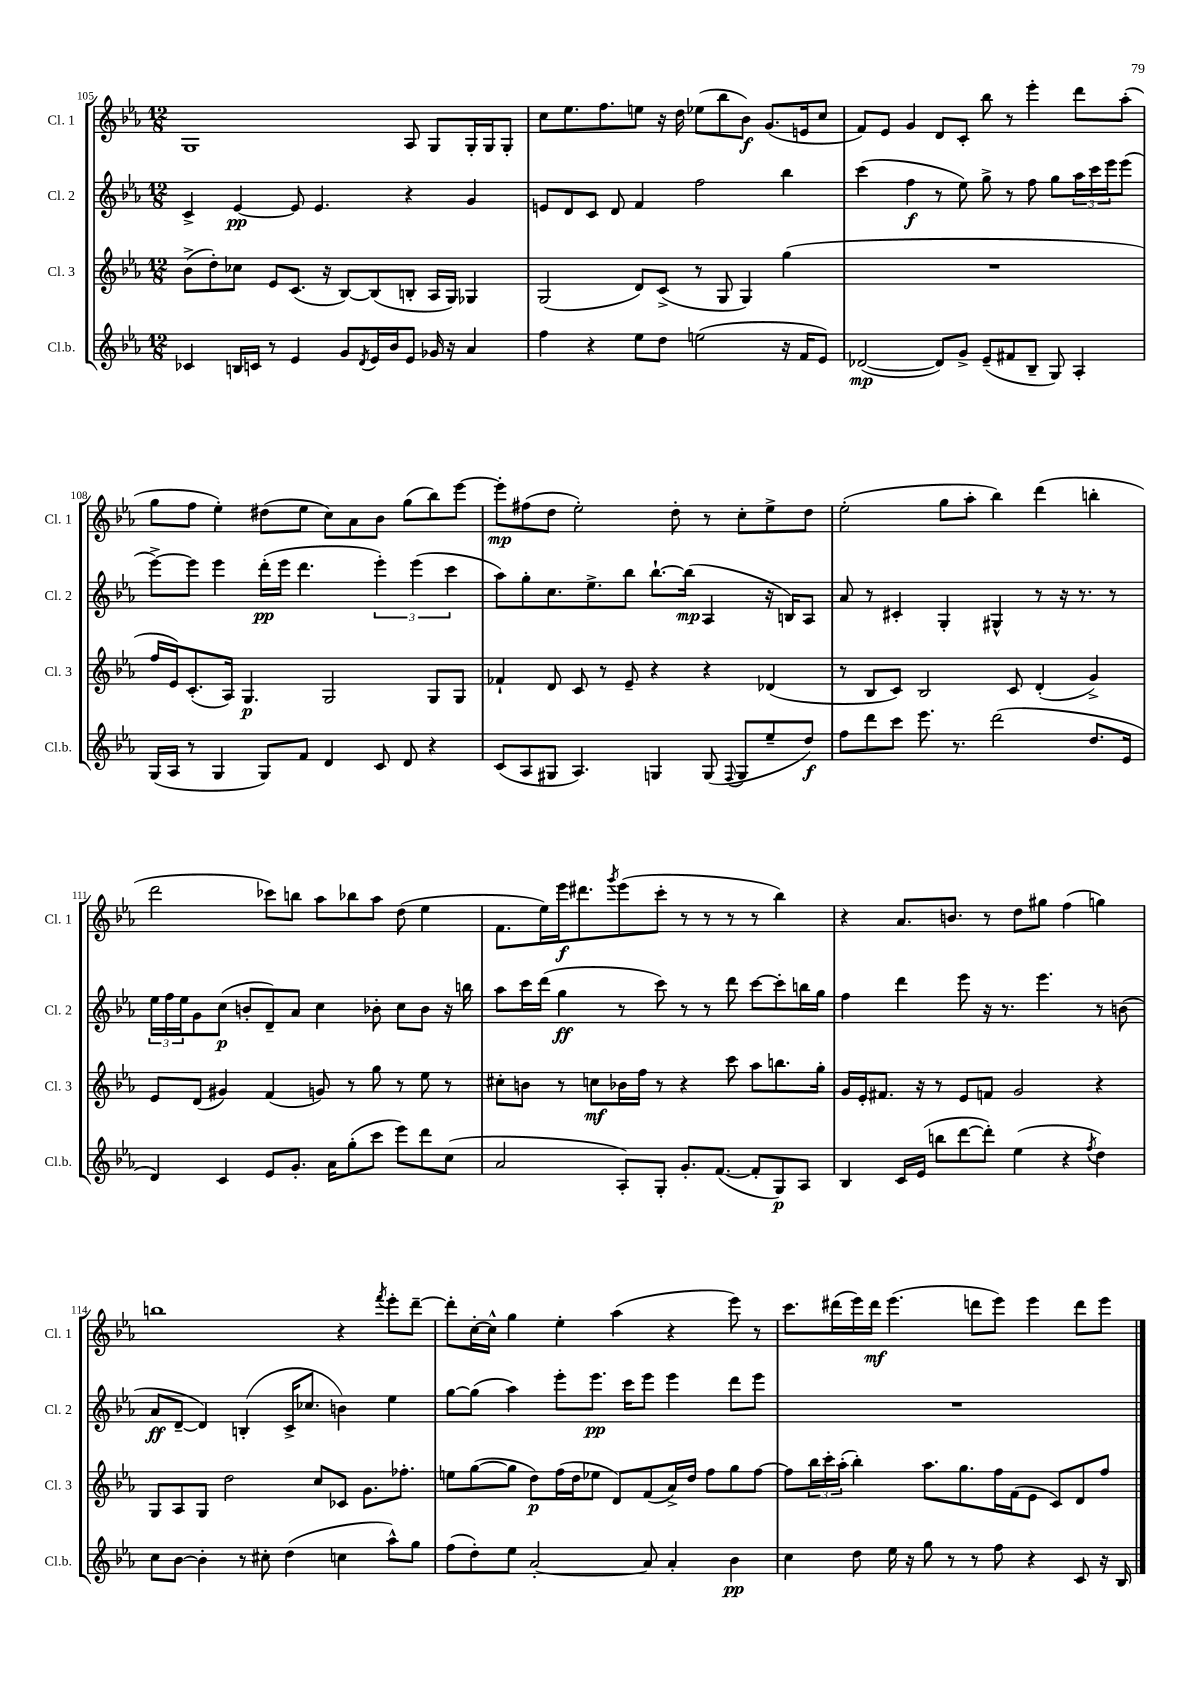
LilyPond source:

<<
\new StaffGroup <<
\new Staff = "s0" \with { instrumentName = "Cl. 1" shortInstrumentName = "Cl. 1" } {
    \clef treble \key ees \major \numericTimeSignature \time 12/8
    g1 aes8 g8 g16-. g16 g8-. |
    c''8 ees''8. f''8. e''8 r16 d''16 ees''8( bes''8 bes'8\f) g'8.( e'16 c''8 |
    f'8) ees'8 g'4 d'8 c'8-. bes''8 r8 ees'''4-. d'''8 aes''8-.( |
    g''8 f''8 ees''4-.) dis''8( ees''8 c''8) aes'8 bes'8 g''8( bes''8) ees'''8~ |
    ees'''8-.\mp fis''8( d''8 ees''2-.) d''8-. r8 c''8-. ees''8-> d''8 |
    ees''2-.( g''8 aes''8-. bes''4) d'''4( b''4-. |
    d'''2 ces'''8) b''8 aes''8 bes''8 aes''8 d''8( ees''4 |
    f'8. ees''16) ees'''16\f dis'''8. \acciaccatura { g'''8 } ees'''8( c'''8-. r8 r8 r8 r8 bes''4) |
    r4 aes'8. b'8. r8 d''8 gis''8 f''4( g''4) |
    b''1 r4 \acciaccatura { f'''8 } ees'''8-. d'''8~-- |
    d'''8-. c''16~-. c''16-^ g''4 ees''4-. aes''4( r4 ees'''8) r8 |
    c'''8. dis'''16( ees'''16) dis'''16\mf ees'''4.( d'''8 ees'''8) ees'''4 d'''8 ees'''8 \bar "|." |
}
\new Staff = "s1" \with { instrumentName = "Cl. 2" shortInstrumentName = "Cl. 2" } {
    \clef treble \key ees \major \numericTimeSignature \time 12/8
    c'4-> ees'4~\pp ees'8 ees'4. r4 g'4 |
    e'8 d'8 c'8 d'8 f'4 f''2 bes''4 |
    c'''4( f''4\f r8 ees''8) g''8-> r8 f''8 g''8 \tuplet 3/2 { aes''16 c'''16 ees'''16 } ees'''8( |
    ees'''8~->) ees'''8 ees'''4 d'''16-.\pp( ees'''16 d'''4. \tuplet 3/2 { ees'''4-.) ees'''4( c'''4 } |
    aes''8) g''8-. c''8. ees''8.-> bes''8 bes''8.~-! bes''16\mp( aes4 r16 b16) aes8 |
    aes'8 r8 cis'4-. g4-. gis4-^ r8 r16 r8. r8 |
    \tuplet 3/2 { ees''16 f''16 ees''16 } g'8 c''8\p( b'8-. d'8--) aes'8 c''4 bes'8-. c''8 bes'8 r16 b''16 |
    aes''8 c'''16 d'''16( g''4\ff r8 c'''8) r8 r8 d'''8 c'''8~ c'''8-. b''16 g''16 |
    f''4 d'''4 ees'''8 r16 r8. ees'''4. r8 b'8( |
    aes'8\ff d'8~-- d'4) b4-.( c'16-> ces''8. b'4) ees''4 |
    g''8~ g''8( aes''4) ees'''8-. ees'''8.\pp c'''16 ees'''8 ees'''4 d'''8 ees'''8 |
    R1. \bar "|." |
}
\new Staff = "s2" \with { instrumentName = "Cl. 3" shortInstrumentName = "Cl. 3" } {
    \clef treble \key ees \major \numericTimeSignature \time 12/8
    bes'8->( d''8-.) ces''8 ees'8 c'8.( r16 bes8~) bes8( b8-. aes16 g16) ges4 |
    g2( d'8) c'8->( r8 g8 g4) g''4( |
    R1. |
    f''16 ees'16) c'8.-.( aes16) g4.\p g2 g8 g8 |
    fes'4-! d'8 c'8 r8 ees'8-- r4 r4 des'4( |
    r8 bes8 c'8) bes2 c'8 d'4-.( g'4->) |
    ees'8 d'8( gis'4) f'4( g'8) r8 g''8 r8 ees''8 r8 |
    cis''8-. b'8 r8 c''8\mf bes'16 f''16 r8 r4 c'''8 aes''8 b''8. g''16-. |
    g'16 ees'16-. fis'8. r16 r8 ees'8 f'8 g'2 r4 |
    g8 aes8 g8 d''2 c''8 ces'8 g'8. fes''8.-. |
    e''8 g''8~( g''8 d''8\p) f''16( d''16 ees''8 d'8) f'8( aes'16->) d''16 f''8 g''8 f''8~ |
    f''8 \tuplet 3/2 { bes''16 c'''16-. aes''16-.( } bes''4-.) aes''8. g''8. f''16 f'16( ees'8 c'8) d'8 f''8 \bar "|." |
}
\new Staff = "s3" \with { instrumentName = "Cl.b." shortInstrumentName = "Cl.b." } {
    \clef treble \key ees \major \numericTimeSignature \time 12/8
    ces'4 b16 c'16 r8 ees'4 g'8 \acciaccatura { d'8 } ees'16 bes'16 ees'8 ges'16 r16 aes'4 |
    f''4 r4 ees''8 d''8 e''2( r16 f'16 ees'8) |
    des'2~\mp( des'8) g'8-> ees'8--( fis'8 bes8-- g8) aes4-. |
    g16( aes16 r8 g4 g8) f'8 d'4 c'8 d'8 r4 |
    c'8( aes8 gis8 aes4.) g4 g8( \appoggiatura { f8 } g8 ees''8-- d''8\f) |
    f''8 d'''8 c'''8 ees'''8. r8. d'''2( d''8. ees'16 |
    d'4) c'4 ees'8 g'8.-. aes'16 g''8-.( c'''8 ees'''8) d'''8 c''8( |
    aes'2 aes8-.) g8-. g'8.-. f'8.~( f'8-. g8\p) aes8 |
    bes4 c'16 ees'16( b''8 d'''8~ d'''8-.) ees''4( r4 \acciaccatura { f''8 } d''4) |
    c''8 bes'8~ bes'4-. r8 cis''8-. d''4( c''4 aes''8-^) g''8 |
    f''8( d''8-.) ees''8 aes'2~-. aes'8 aes'4-. bes'4\pp |
    c''4 d''8 ees''16 r16 g''8 r8 r8 f''8 r4 c'8 r16 bes16 \bar "|." |
}
>>
>>
\layout { \context { \Score currentBarNumber = #105 } }
